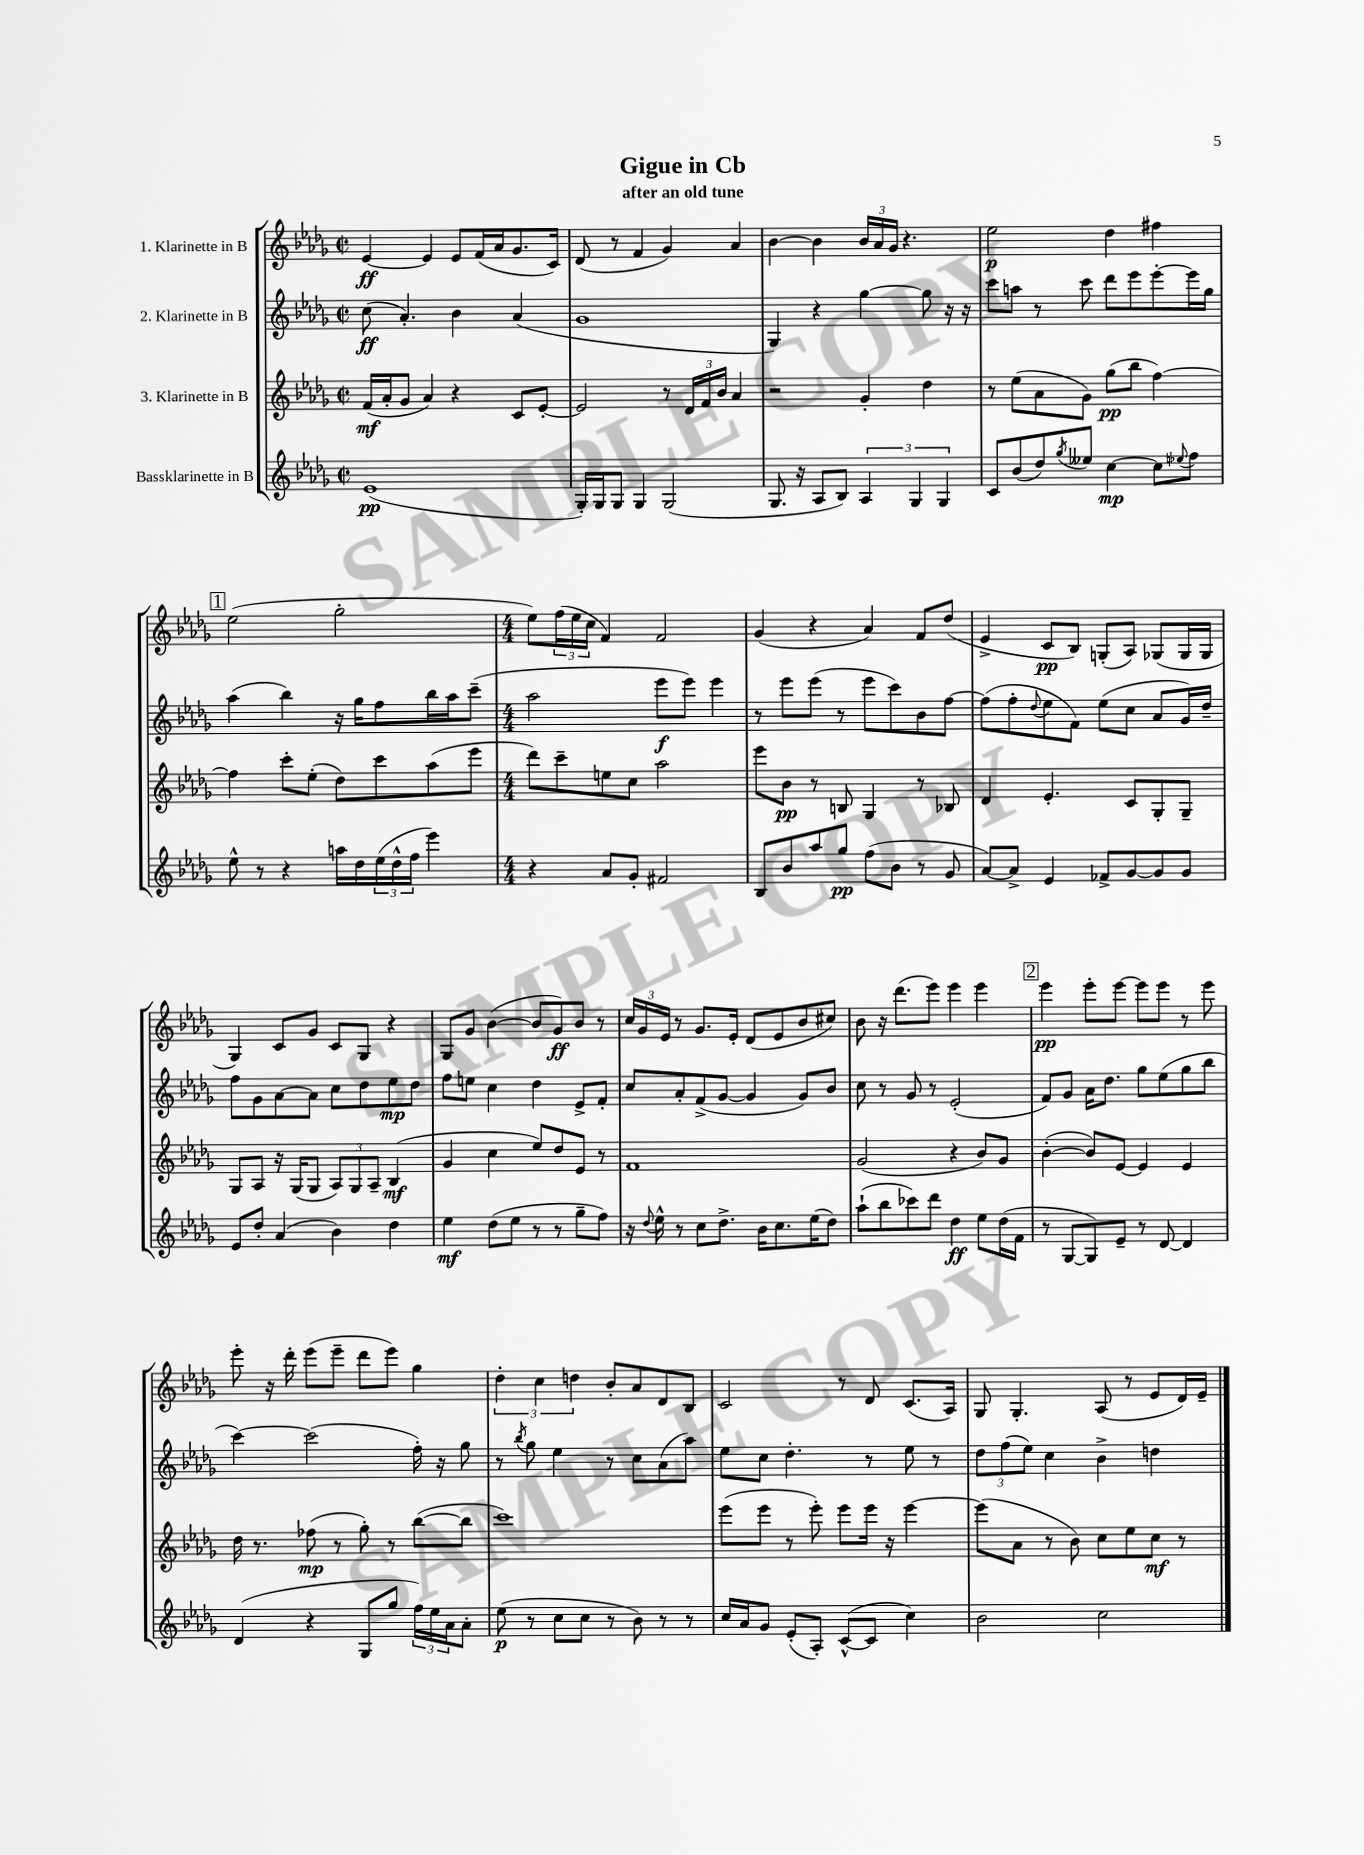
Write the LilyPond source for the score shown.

\header { title = "Gigue in Cb" subtitle = "after an old tune" }
<<
\new StaffGroup <<
\new Staff = "s0" \with { instrumentName = "1. Klarinette in B" } {
    \clef treble \key des \major \defaultTimeSignature \time 2/2
    ees'4~\ff ees'4 ees'8 f'16( aes'16 ges'8. c'16) |
    des'8( r8 f'4 ges'4) aes'4 |
    bes'4~ bes'4 \tuplet 3/2 { bes'16 aes'16 ges'16 } r4. |
    ees''2\p des''4 fis''4 |
    \mark \markup { \box "1" } ees''2( ges''2-. |
    \numericTimeSignature \time 4/4 ees''8) \tuplet 3/2 { f''16( ees''16 c''16 } f'4) f'2 |
    ges'4( r4 aes'4) f'8 des''8( |
    ees'4-> c'8\pp bes8) g8-.( aes8) ges8( ges16 ges16 |
    ges4) c'8 ges'8 c'8 ges8 r4 |
    ges8 ges'8 bes'4~( bes'8 ges'8\ff) bes'8 r8 |
    \tuplet 3/2 { c''16 ges'16 ees'16 } r8 ges'8. ees'16-. des'8( ees'8 bes'8 cis''8) |
    bes'8 r16 des'''8.( ees'''8) ees'''4 ees'''4 |
    \mark \markup { \box "2" } ees'''4\pp ees'''8-. ees'''8~ ees'''8 ees'''8 r8 ees'''8 |
    ees'''8-. r16 des'''16-. ees'''8( ees'''8-- des'''8 ees'''8) ges''4 |
    \tuplet 3/2 { des''4-. c''4 d''4 } bes'8-. aes'8 des'8 bes8 |
    c'2 r8 des'8 c'8.( aes16) |
    ges8 ges4.-. aes8( r8 ees'8 des'16) ees'16-- \bar "|." |
}
\new Staff = "s1" \with { instrumentName = "2. Klarinette in B" } {
    \clef treble \key des \major \defaultTimeSignature \time 2/2
    c''8\ff( aes'4.-.) bes'4 aes'4( |
    ges'1 |
    ges4) r4 ges''4~ ges''8 r16 r16 |
    c'''8 a''8 r8 c'''8 des'''8 ees'''8 ees'''8~-. ees'''16 ges''16 |
    \mark \markup { \box "1" } aes''4( bes''4) r16 ges''16 f''8 bes''16 aes''16 c'''8--( |
    \numericTimeSignature \time 4/4 aes''2 ees'''8\f ees'''8) ees'''4 |
    r8 ees'''8 ees'''8( r8 ees'''8 c'''8) bes'8 f''8~ |
    f''8( f''8-. \appoggiatura { des''8 } ees''8 f'8) ees''8( c''8 aes'8 ges'16) des''16-- |
    f''8 ges'8 aes'8~ aes'8 c''8 des''8 ees''8\mp des''8 |
    f''8 e''8 c''4 des''4 ees'8-> f'8-. |
    c''8 aes'8-. f'8->( ges'8~ ges'4 ges'8) bes'8 |
    c''8 r8 ges'8 r8 ees'2-.( |
    \mark \markup { \box "2" } f'8) ges'8 aes'16 des''8. ges''8 ees''8( ges''8 bes''8 |
    c'''4~) c'''2( f''16-.) r16 ges''8 |
    r8 \acciaccatura { bes''8 } ges''8 ees''4 r8 c''8 aes'8( aes''8) |
    ees''8 c''8 des''4.-. r8 ees''8 r8 |
    \tuplet 3/2 { des''8 f''8( ees''8) } c''4 bes'4-> d''4 \bar "|." |
}
\new Staff = "s2" \with { instrumentName = "3. Klarinette in B" } {
    \clef treble \key des \major \defaultTimeSignature \time 2/2
    f'16\mf( aes'16-. ges'8 aes'4) r4 c'8 ees'8~-. |
    ees'2 r8 \tuplet 3/2 { des'16 f'16 bes'16 } aes'4 |
    r2 ges'4-. des''4 |
    r8 ees''8( aes'8 ges'8) ges''8\pp( bes''8 f''4~) |
    \mark \markup { \box "1" } f''4 c'''8-. ees''8-.( des''8) c'''8 aes''8( ees'''8 |
    \numericTimeSignature \time 4/4 des'''8) c'''8-- e''8 c''8 aes''2 |
    ees'''8 bes'8\pp r8 b8 ges4 r8 bes8 |
    des'4 ees'4.-. c'8 ges8-. ges8-- |
    ges8 aes8 r16 ges16( ges8 \tuplet 3/2 { aes8) ges8 aes8-- } bes4\mf( |
    ges'4 c''4 ees''8) des''8 ees'8 r8 |
    f'1 |
    ges'2( r4 bes'8) ges'8 |
    \mark \markup { \box "2" } bes'4~-.( bes'8) ees'8~ ees'4 ees'4 |
    des''16 r8. fes''8\mp( r8 ges''8-.) r8 bes''8~( bes''8 |
    c'''1) |
    ees'''8( ees'''8 r8 ees'''8-.) ees'''8 ees'''16 r16 ees'''4~ |
    ees'''8( aes'8 r8 bes'8) c''8 ees''8 c''8\mf r8 \bar "|." |
}
\new Staff = "s3" \with { instrumentName = "Bassklarinette in B" } {
    \clef treble \key des \major \defaultTimeSignature \time 2/2
    ees'1\pp( |
    ges16-.) ges16 ges8 ges4 ges2( |
    ges8. r16 aes8 bes8) \tuplet 3/2 { aes4 ges4 ges4 } |
    c'8 bes'8( des''8) \acciaccatura { ges''8 } eeses''8 c''4~\mp c''8 \appoggiatura { ees''8 } f''8 |
    \mark \markup { \box "1" } ees''8-^ r8 r4 a''16 des''16 \tuplet 3/2 { ees''16( des''16-^ f''16 } ees'''4) |
    \numericTimeSignature \time 4/4 r4 aes'8 ges'8-. fis'2 |
    bes8 bes'8 aes''8 ges''8\pp f''8( bes'8 r8 ges'8 |
    aes'8~) aes'8-> ees'4 fes'8-> ges'8~ ges'8 ges'8 |
    ees'8 des''8-. aes'4( bes'4) des''4 |
    ees''4\mf des''8( ees''8 r8 r8 ges''8-- f''8) |
    r16 \appoggiatura { des''8 } ees''16-^ r8 c''8 des''8.-> bes'16 c''8. ees''16( des''8) |
    aes''8-!( bes''8 ces'''8) des'''8 des''4\ff ees''8 des''16( f'16 |
    \mark \markup { \box "2" } r8 ges8~ ges8) ees'8-- r8 des'8~ des'4 |
    des'4( r4 ges8 ges''8 \tuplet 3/2 { f''16) ees''16 aes'16 } aes'8-. |
    ees''8\p( r8 c''8 c''8 r8 bes'8) r8 r8 |
    c''16 aes'16 ges'8 ees'8-.( aes8-.) c'8~-^( c'8 c''4) |
    bes'2 c''2 \bar "|." |
}
>>
>>
\layout { \context { \Score \remove "Bar_number_engraver" } }
